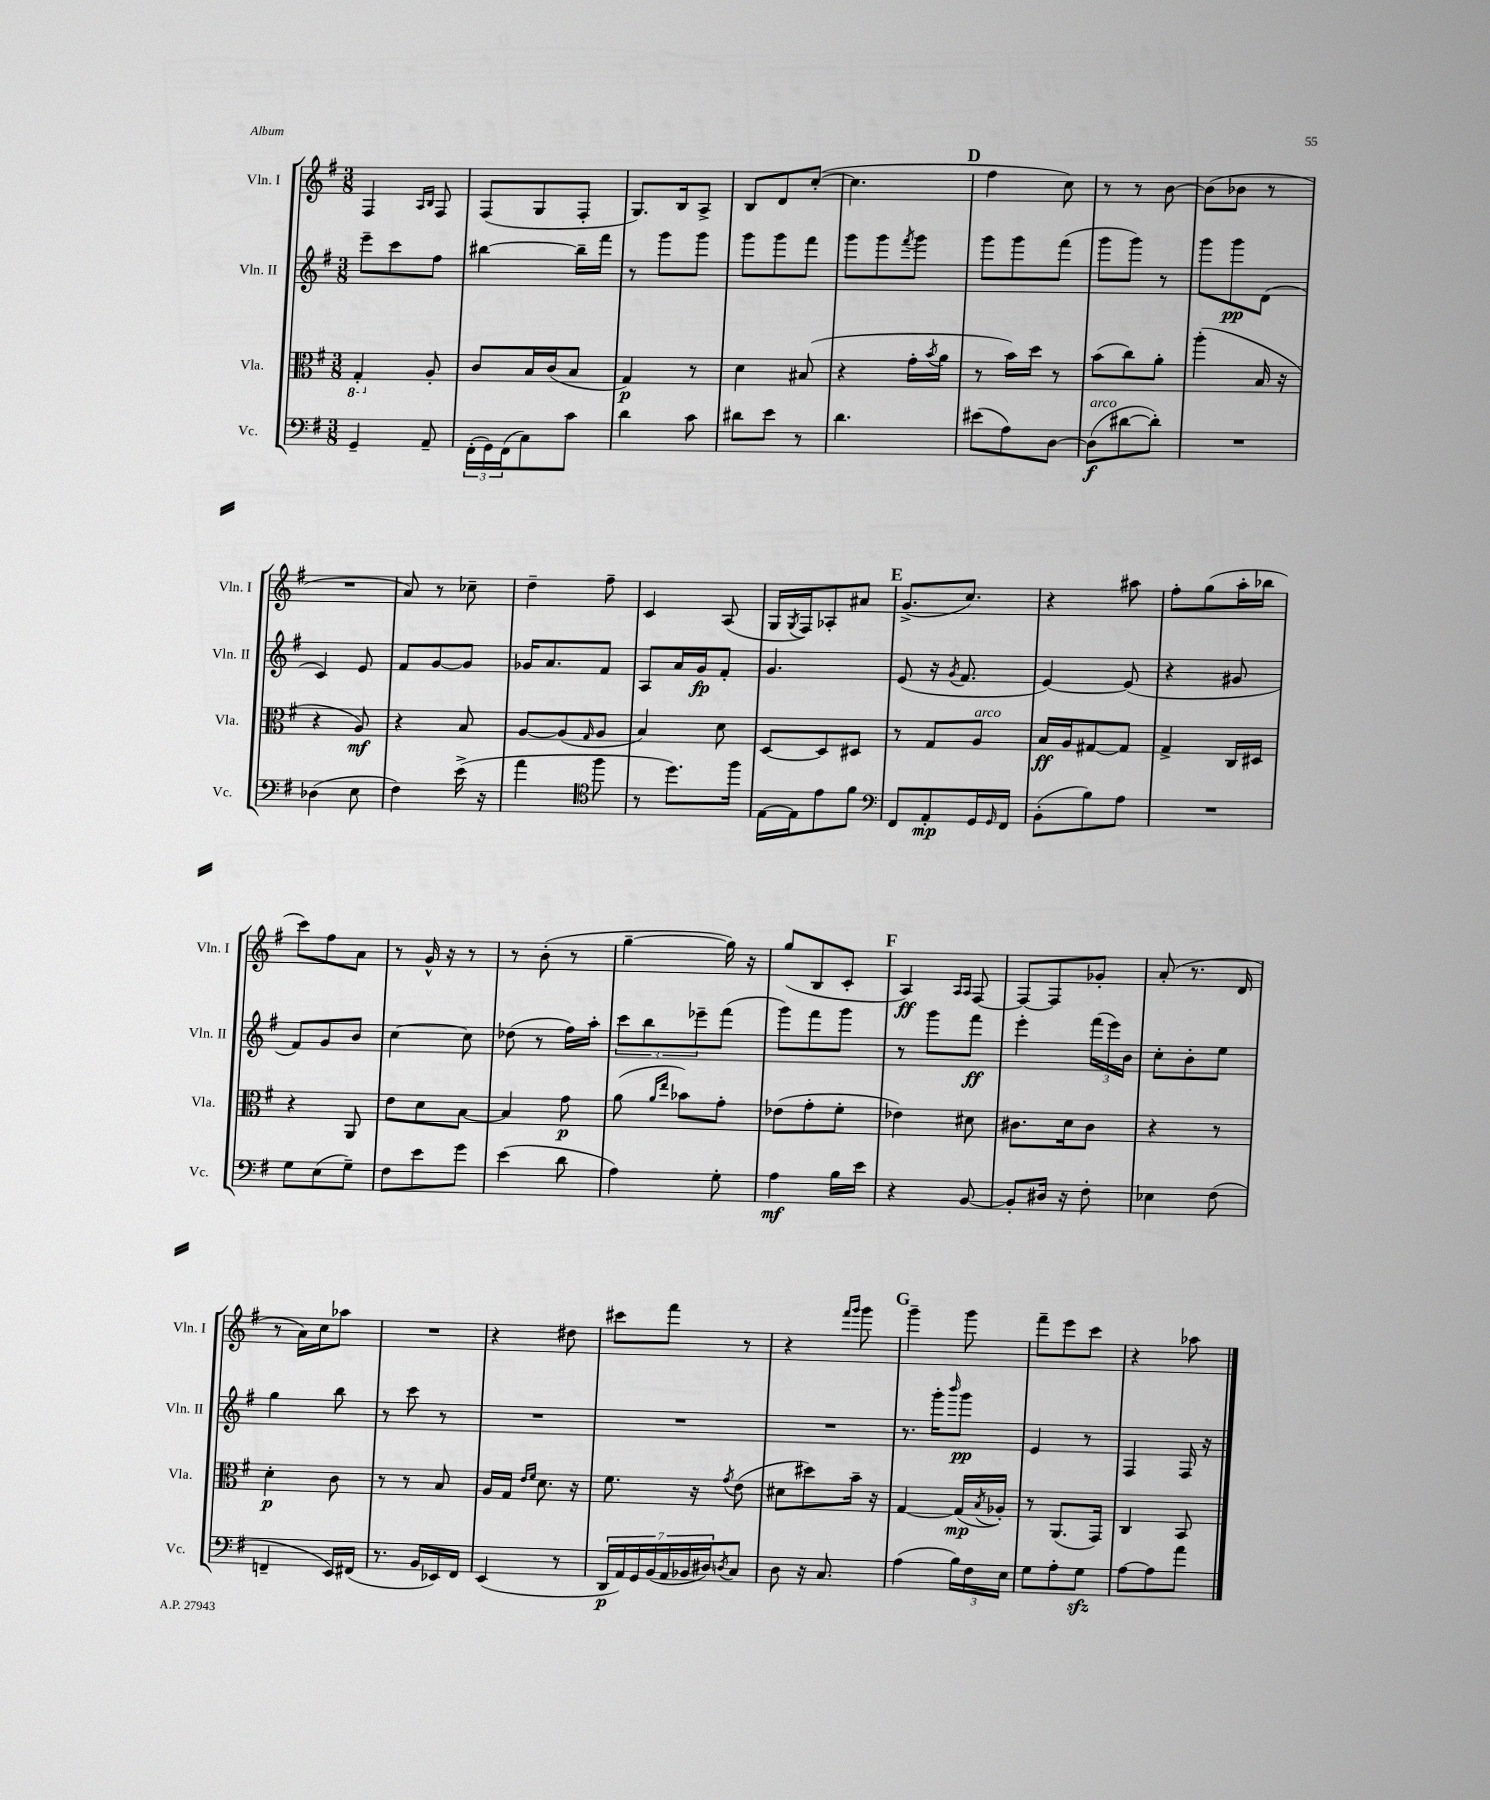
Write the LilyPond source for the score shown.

<<
\new StaffGroup <<
\new Staff = "s0" \with { instrumentName = "Vln. I" shortInstrumentName = "Vln. I" } {
    \clef treble \key g \major \numericTimeSignature \time 3/8
    fis4 \grace { a16 b16 } fis8 |
    fis8( g8 fis8-. |
    g8.) b16 a8-> |
    b8 d'8 c''8~-.( |
    c''4. |
    \mark \markup { \bold "D" } fis''4 c''8) |
    r8 r8 b'8~ |
    b'8( bes'8 r8 |
    R4. |
    a'8) r8 ces''8-- |
    d''4-- fis''8-- |
    c'4 a8( |
    g16 \acciaccatura { g8 } fis16) aes8-. ais'8 |
    \mark \markup { \bold "E" } g'8.->( c''8.) |
    r4 ais''8 |
    fis''8-. g''8( a''16-. bes''16 |
    c'''8) fis''8 a'8 |
    r8 g'16-^ r16 r8 |
    r8 b'8-.( r8 |
    g''4~-- g''16) r16 |
    g''8( b8 c'8-. |
    \mark \markup { \bold "F" } a4\ff) \grace { a16 a16 } fis8~ |
    fis8~ fis8 ges'8-. |
    a'8-.( r8. d'16 |
    r8 a'16) c''16 aes''8 |
    R4. |
    r4 dis''8 |
    cis'''8 fis'''8 r8 |
    r4 \grace { fis'''16 g'''16 } g'''8 |
    \mark \markup { \bold "G" } g'''4-- g'''8 |
    fis'''8-- e'''8 c'''8 |
    r4 aes''8 \bar "|." |
}
\new Staff = "s1" \with { instrumentName = "Vln. II" shortInstrumentName = "Vln. II" } {
    \clef treble \key g \major \numericTimeSignature \time 3/8
    e'''8-- c'''8 fis''8 |
    bis''4~ bis''16-- fis'''16 |
    r8 g'''8 g'''8 |
    g'''8 g'''8 fis'''8 |
    g'''8 g'''8 \acciaccatura { fis'''8 } g'''8 |
    \mark \markup { \bold "D" } g'''8 g'''8 fis'''8( |
    g'''8 g'''8) r8 |
    g'''8 g'''8\pp d'8( |
    c'4) e'8 |
    fis'8 g'8~ g'8 |
    ges'16 a'8. fis'8 |
    a8 a'16 g'16\fp fis'8-. |
    g'4. |
    \mark \markup { \bold "E" } e'8( r16 \acciaccatura { g'8 } fis'8. |
    e'4~) e'8( |
    r4 gis'8 |
    fis'8) g'8 b'8 |
    c''4~ c''8 |
    des''8( r8 fis''16) a''16-. |
    \tuplet 3/2 { c'''8 b''8 ees'''8-- } fis'''8( |
    g'''8) fis'''8 g'''8 |
    \mark \markup { \bold "F" } r8 g'''8 fis'''8\ff |
    e'''4-. \tuplet 3/2 { fis'''16( e'''16) b'16 } |
    c''8-. b'8-. e''8 |
    g''4 b''8 |
    r8 c'''8 r8 |
    R4. |
    R4. |
    R4. |
    \mark \markup { \bold "G" } r8. g'''16-. \grace { b'''16 } g'''8\pp |
    e'4 r8 |
    fis4 fis16 r16 \bar "|." |
}
\new Staff = "s2" \with { instrumentName = "Vla." shortInstrumentName = "Vla." } {
    \clef alto \key g \major \numericTimeSignature \time 3/8
    \ottava #-1 g,4-. \ottava #0 a8-. |
    c'8 b16 c'16( b8 |
    g4\p) r8 |
    d'4 bis8( |
    r4 g'16-. \acciaccatura { b'8 } a'16 |
    \mark \markup { \bold "D" } r8 b'16) d''16 r8 |
    b'8( c''8) a'8-. |
    a''4-.( b16 r16 |
    r4 a8\mf) |
    r4 b8 |
    a8~ a8( \grace { g16 } a8 |
    b4) d'8 |
    d8~ d8 dis8 |
    \mark \markup { \bold "E" } r8 g8 a8^\markup { \italic "arco" } |
    b16\ff a16 gis8~ gis8 |
    g4-> c16 dis16 |
    r4 a,8 |
    e'8 d'8 b8~ |
    b4 g'8\p |
    a'8( \grace { a'16 e''16 } bes'8) g'8-. |
    ees'8( g'8-. fis'8-. |
    \mark \markup { \bold "F" } ees'4) dis'8 |
    cis'8. d'16 cis'8 |
    r4 r8 |
    d'4-.\p c'8 |
    r8 r8 b8 |
    a16 g16 \grace { e'16 fis'16 } d'8. r16 |
    fis'8. r16 \acciaccatura { g'8 } e'8( |
    dis'8 dis''8) b'16-- r16 |
    \mark \markup { \bold "G" } g4~ g16\mp( \acciaccatura { b8 } aes16-.) |
    r8 a,8.( g,16) |
    c4 b,8 \bar "|." |
}
\new Staff = "s3" \with { instrumentName = "Vc." shortInstrumentName = "Vc." } {
    \clef bass \key g \major \numericTimeSignature \time 3/8
    g,4-- a,8-- |
    \tuplet 3/2 { fis,16-.( g,16) fis,16( } c8) c'8 |
    d'4 c'8 |
    dis'8 e'8 r8 |
    d'4. |
    \mark \markup { \bold "D" } eis'8( a8) d8~ |
    d8\f^\markup { \italic "arco" }( dis'8~ dis'8-.) |
    R4. |
    des4( e8 |
    fis4) e'16->( r16 |
    a'4 \clef tenor fis''8 |
    r8 d''8.) fis''16 |
    e16~ e16 e'8 fis'8 |
    \mark \markup { \bold "E" } \clef bass fis,8 a,8-.\mp g,16 \grace { g,16 } fis,16 |
    b,8-.( b8) a8 |
    R4. |
    g8 e8( g8--) |
    fis8 e'8 g'8 |
    e'4( d'8 |
    a4) g8-. |
    a4\mf b16 e'16 |
    \mark \markup { \bold "F" } r4 b,8~ |
    b,8-. dis16 r16 fis8-. |
    ees4 fis8( |
    f,4-- e,16) fis,16( |
    r8. b,16 ees,16) fis,16 |
    e,4( r8 |
    \tuplet 7/4 { d,16\p a,16) g,16 b,16( a,16 bes,16 dis16) } \acciaccatura { d8 } c8 |
    d8 r16 c8. |
    \mark \markup { \bold "G" } a4( \tuplet 3/2 { b16) fis16 e16 } |
    g8 a8-. g8\sfz |
    a8~ a8 a'8 \bar "|." |
}
>>
>>
\layout { \context { \Score \remove "Bar_number_engraver" } }
